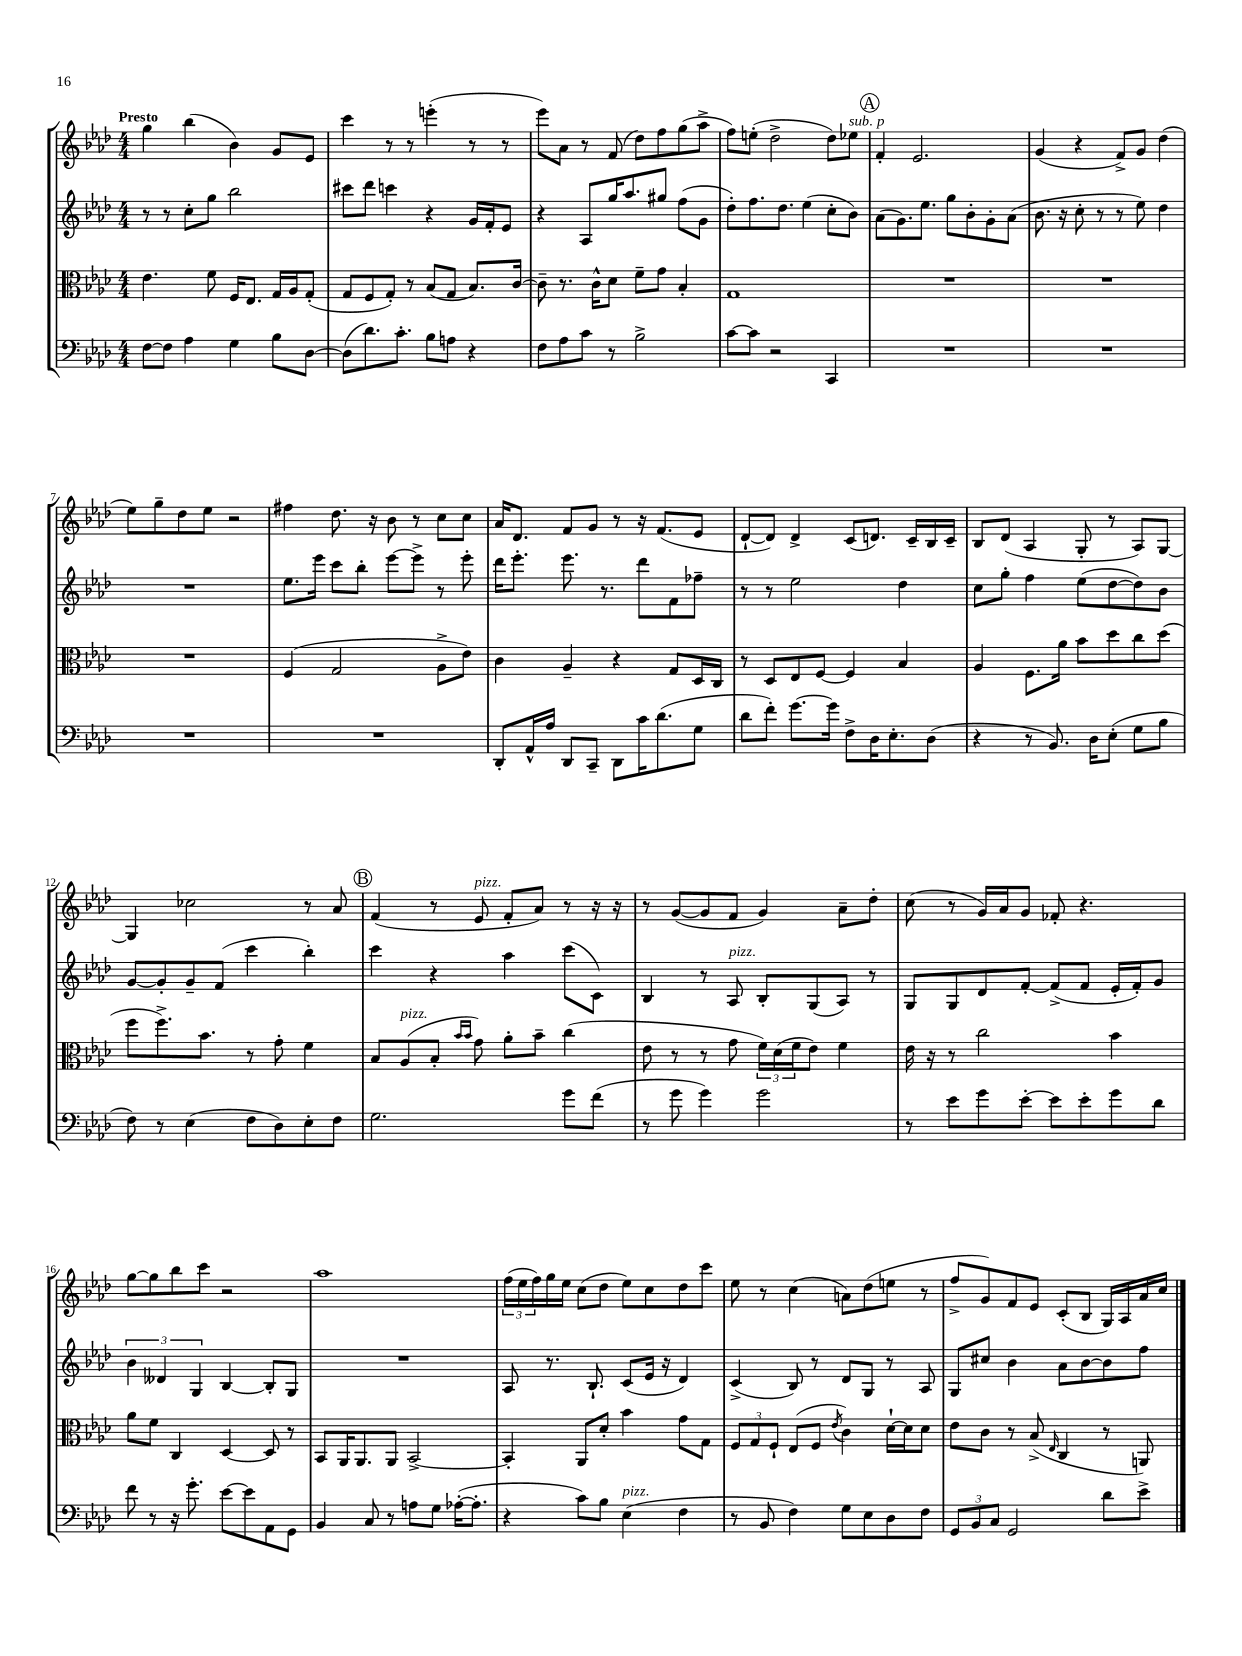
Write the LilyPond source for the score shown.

<<
\new StaffGroup <<
\new Staff = "s0" {
    \clef treble \key aes \major \numericTimeSignature \time 4/4 \tempo "Presto"
    g''4 bes''4( bes'4) g'8 ees'8 |
    c'''4 r8 r8 e'''4-.( r8 r8 |
    ees'''8) aes'8 r8 f'8( des''8) f''8 g''8( aes''8-> |
    f''8) e''8-.( des''2-> des''8) ees''8^\markup { \italic "sub. p" } |
    \mark \markup { \circle "A" } f'4-. ees'2. |
    g'4( r4 f'8->) g'8 des''4( |
    ees''8) g''8-- des''8 ees''8 r2 |
    fis''4 des''8. r16 bes'8 r8 c''8 c''8 |
    aes'16 des'8. f'8 g'8 r8 r16 f'8.( ees'8 |
    des'8~-! des'8) des'4-> c'8( d'8.) c'16-- bes16 c'16-- |
    bes8 des'8( aes4 g8-. r8 aes8) g8~ |
    g4 ces''2 r8 aes'8 |
    \mark \markup { \circle "B" } f'4( r8 ees'8^\markup { \italic "pizz." } f'8-. aes'8) r8 r16 r16 |
    r8 g'8~( g'8 f'8 g'4) aes'8-- des''8-. |
    c''8( r8 g'16) aes'16 g'8 fes'8-. r4. |
    g''8~ g''8 bes''8 c'''8 r2 |
    aes''1 |
    \tuplet 3/2 { f''16( ees''16 f''16) } g''16 ees''16 c''8( des''8 ees''8) c''8 des''8 c'''8 |
    ees''8 r8 c''4( a'8) des''8( e''8 r8 |
    f''8-> g'8) f'8 ees'8 c'8-.( bes8 g16) aes16 aes'16 c''16 \bar "|." |
}
\new Staff = "s1" {
    \clef treble \key aes \major \numericTimeSignature \time 4/4
    r8 r8 c''8-. g''8 bes''2 |
    cis'''8 des'''8 c'''4 r4 g'16 f'16-. ees'8 |
    r4 aes8 g''16 aes''8. gis''8 f''8( g'8 |
    des''8-.) f''8. des''8. ees''4( c''8-. bes'8) |
    \mark \markup { \circle "A" } aes'8( g'8.) ees''8. g''8 bes'8-. g'8-. aes'8( |
    bes'8. r16 c''8-. r8 r8 ees''8) des''4 |
    R1 |
    ees''8. ees'''16 c'''8 bes''8-. ees'''8~ ees'''8-> r8 ees'''8-. |
    des'''16 ees'''8.-. ees'''8. r8. des'''8 f'8 fes''8-- |
    r8 r8 ees''2 des''4 |
    c''8 g''8-. f''4 ees''8( des''8~ des''8) bes'8 |
    g'8~ g'8-. g'8-- f'8( c'''4 bes''4-.) |
    \mark \markup { \circle "B" } c'''4 r4 aes''4 c'''8( c'8) |
    bes4 r8 aes8^\markup { \italic "pizz." } bes8-. g8( aes8) r8 |
    g8 g8 des'8 f'8~-. f'8->( f'8 ees'16-. f'16-.) g'8 |
    \tuplet 3/2 { bes'4 deses'4 g4 } bes4~ bes8-. g8 |
    R1 |
    aes8 r8. bes8.-! c'8( ees'16 r16 des'4) |
    c'4->( bes8) r8 des'8 g8 r8 aes8 |
    g8 cis''8 bes'4 aes'8 bes'8~ bes'8 f''8 \bar "|." |
}
\new Staff = "s2" {
    \clef alto \key aes \major \numericTimeSignature \time 4/4
    ees'4. f'8 f16 ees8. g16 aes16 g8-.( |
    g8 f8 g8-.) r8 bes8( g8 bes8.) c'16~ |
    c'8-- r8. c'16-^ des'8 f'8-- g'8 bes4-. |
    g1 |
    \mark \markup { \circle "A" } R1 |
    R1 |
    R1 |
    f4( g2 aes8-> ees'8) |
    c'4 aes4-- r4 g8 des16 c16 |
    r8 des8 ees8 f8~ f4 bes4 |
    aes4 f8. aes'16 bes'8 des''8 c''8 des''8( |
    f''8 f''8.->) bes'8. r8 g'8-. f'4 |
    \mark \markup { \circle "B" } bes8 aes8^\markup { \italic "pizz." }( bes8-. \grace { bes'16 bes'16 } g'8) aes'8-. bes'8-- c''4( |
    ees'8 r8 r8 g'8 \tuplet 3/2 { f'16) des'16( f'16 } ees'8) f'4 |
    ees'16 r16 r8 c''2 bes'4 |
    aes'8 f'8 c4 des4~ des8 r8 |
    bes,8 aes,16 aes,8. aes,8 bes,2~-> |
    bes,4-. aes,8 des'8-. bes'4 g'8 g8 |
    \tuplet 3/2 { f8 g8 f8-! } ees8( f8 \acciaccatura { ees'8 } c'4) des'16~-! des'16 des'8 |
    ees'8 c'8 r8 bes8->( \grace { ees16 } c4 r8 a,8) \bar "|." |
}
\new Staff = "s3" {
    \clef bass \key aes \major \numericTimeSignature \time 4/4
    f8~ f8 aes4 g4 bes8 des8~ |
    des8( des'8.) c'8.-. bes8 a8 r4 |
    f8 aes8 c'8 r8 bes2-> |
    c'8~ c'8 r2 c,4 |
    \mark \markup { \circle "A" } R1 |
    R1 |
    R1 |
    R1 |
    des,8-. aes,16-^ aes16 des,8 c,8-- des,8 c'16 des'8.( g8 |
    des'8 f'8-.) g'8.~ g'16 f8-> des16 ees8.-. des8( |
    r4 r8 bes,8.) des16 ees8-.( g8 bes8 |
    f8) r8 ees4( f8 des8) ees8-. f8 |
    \mark \markup { \circle "B" } g2. g'8 f'8( |
    r8 g'8 g'4) g'2 |
    r8 ees'8 g'8 ees'8~-. ees'8 ees'8-. g'8 des'8 |
    f'8 r8 r16 g'8.-. ees'8~ ees'8 aes,8 g,8 |
    bes,4 c8 r8 a8 g8 aes16~-.( aes8.-. |
    r4 c'8) bes8 ees4^\markup { \italic "pizz." }( f4 |
    r8 bes,8 f4) g8 ees8 des8 f8 |
    \tuplet 3/2 { g,8 bes,8 c8 } g,2 des'8 ees'8-> \bar "|." |
}
>>
>>
